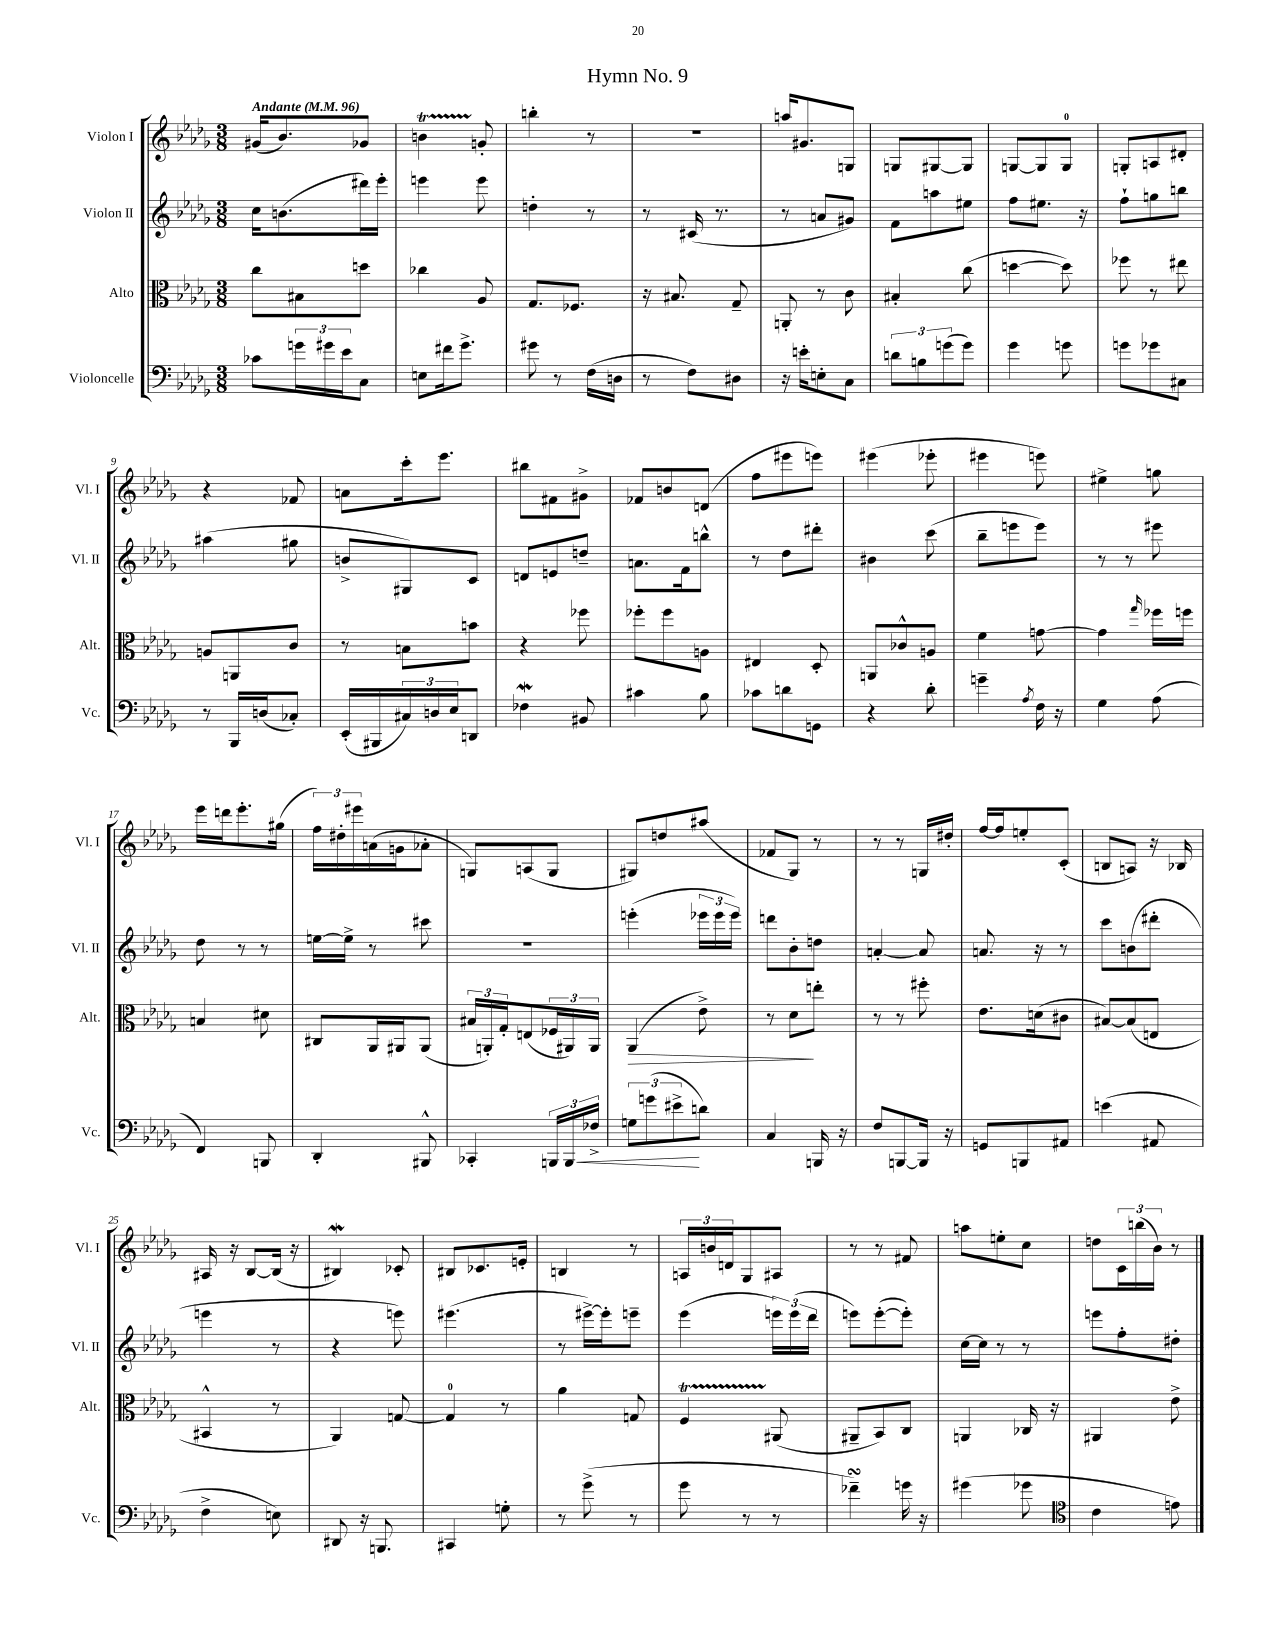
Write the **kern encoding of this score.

**kern	**kern	**kern	**kern
*staff4	*staff3	*staff2	*staff1
*clefF4	*clefC3	*clefG2	*clefG2
*k[b-e-a-d-g-]	*k[b-e-a-d-g-]	*k[b-e-a-d-g-]	*k[b-e-a-d-g-]
*M3/8	*M3/8	*M3/8	*M3/8
*MM96	*MM96	*MM96	*MM96
8c-\L	8cc\L	16cc\LK	(16g#/LK
.	.	(8.b\	8.b-/)
24g\L	8B#\	.	.
24g#\	.	.	.
24e-\J	.	.	.
8C\J	8dd\J	16ddd#\L)	8g-/J
.	.	16eee-'\JJ	.
=	=	=	=
8E\L	4cc-\	4eee\	4b\
16f#\k	.	.	.
8.g-^\J	.	.	.
.	8A-/	8eee\	8g'/
=	=	=	=
8g#\	8.G-/L	4dd'\	4bb'\
8r	.	.	.
.	8.F-/J	.	.
(16F\LL	.	8r	8r
16D\JJ	.	.	.
=	=	=	=
8r	16r	8r	4.r
.	8.B#/	.	.
8F\L)	.	(16c#/	.
.	.	8.r	.
8D#\J	8G-~/	.	.
=	=	=	=
16r	8AA'/	8r	16aa/LK
16e'\LK	.	.	8.g#/
8E'\	8r	8a/L	.
8C\J	8c\	8g#/J)	8G/J
=	=	=	=
12d\L	4B#'/	8f\L	8G/L
12B\	.	.	.
.	.	8aa\	[8G#/
(12g\	.	.	.
8g\J)	(8cc\	8ee#\J	8G#/]J
=	=	=	=
4g-\	[4dd\	8ff\L	[8G/L
.	.	8.ee#\J	8G/]
8g\	8dd\])	.	8G/J
.	.	16r	.
=	=	=	=
8g\L	8ff-\	8ff`\L	8G'/L
8g-\	8r	8gg\	8A/
8C#\J	8ee#\	8bb\J	8d#'/J
=	=	=	=
8r	8A/L	(4aa#\	4r
16BBB-/LL	8AA/	.	.
(16D/J	.	.	.
8C-'/J)	8c/J	8gg#\	8f-/
=	=	=	=
(16EE-'/LL	8r	8b^/L	8a\L
16BBB#/	.	.	.
24C#/)	8B\L	8G#/)	16ccc'\k
24D/	.	.	.
.	.	.	8.eee-\J
24E-/J	.	.	.
8DD/J	8b\J	8c/J	.
=	=	=	=
4F-\	4r	8d/L	8bb#\L
.	.	8e/	8f#\
8BB#/	8ff-\	8dd~/J	8g#^\J
=	=	=	=
4c#\	8ff-'\L	8.a\L	8f-/L
.	8ff-\	.	8b/
.	.	16f\k	.
8B-\	8A\J	8bb^^\J	(8d/J
=	=	=	=
8c-\L	4E#/	8r	8ff\L
8d\	.	8dd-\L	8eee#\
8GG\J	8D-'/	8ddd#'\J	8eee\J)
=	=	=	=
4r	8AA/L	4b#\	(4eee#\
.	8c-^^/	.	.
8d-'\	8A/J	(8ccc\	8eee-'\
=	=	=	=
4g~\	4f\	8bb-~\L	4eee#\
.	.	8eee\	.
8qA-/	.	.	.
16F\	[8g\	8eee\J)	8eee\)
16r	.	.	.
=	=	=	=
4G-\	4g\]	8r	4ee#^\
.	.	8r	.
.	16qqgg-/	.	.
(8A-\	16ff-\LL	8eee#\	8gg\
.	16ff\JJ	.	.
=	=	=	=
4FF/)	4B/	8dd-\	16eee-\LL
.	.	.	16ddd\J
.	.	8r	8.eee-'\
8BBB/	8d#\	8r	.
.	.	.	(16gg#\Jk
=	=	=	=
4DD-'/	8C#/L	[16ee\LL	24ff\LL)
.	.	.	24dd#'\
.	.	16ee^\]JJ	.
.	.	.	24eee#\
.	16AA-/L	8r	(16a\
.	16AA#/J	.	16g\J
8BBB#^^/	(8AA#/J	8ccc#\	8a-'\J
=	=	=	=
4CC-'/	24B#/LL	4.r	8G/L)
.	24AA'/)	.	.
.	24G-'/J	.	.
.	(8E/	.	(8A/
24BBB/LL	24F-/L	.	8G/J
24BBB/	24AA#/)	.	.
24F-^/JJ	24AA#/JJ	.	.
=	=	=	=
12G\L	(4AA-/	(4eee'\	8G#/L)
(12g\	.	.	.
.	.	.	8dd/
12e#^\	.	.	.
8d\J)	8e-^\)	24eee-\LL	(8aa#/J
.	.	24eee-\	.
.	.	24eee-\JJ)	.
=	=	=	=
4C/	8r	8ddd\L	8f-/L
.	8d-\L	8b-'\	8G-/J)
16BBB/	8ee'\J	8dd\J	8r
16r	.	.	.
=	=	=	=
8F/L	8r	[4a'/	8r
[8BBB/	8r	.	8r
16BBB/]Jk	8ff#'\	8a/]	16G/LL
16r	.	.	16dd#'/JJ
=	=	=	=
8GG/L	8.e-\L	8.a/	[16ff/LL
.	.	.	16ff/]J
8BBB/	.	.	8ee'/
.	(16d\k	16r	.
8AA#/J	8c#\J	8r	(8c'/J
=	=	=	=
(4e\	[8B#/L)	8ccc\L	8B/L
.	(8B#/]	(8b\	8A/J)
8AA#/	8E/J	8ddd#'\J	16r
.	.	.	16B-/
=	=	=	=
4F^\	4BB#^^/	4eee\	16A#/
.	.	.	16r
.	.	.	[8B-/L
8E\)	8r	8r	(16B-/]Jk
.	.	.	16r
=	=	=	=
8DD#/	4AA-/)	4r	4B#/)
16r	.	.	.
8.BBB/	.	.	.
.	[8G/	8eee\)	8c-'/
=	=	=	=
4CC#/	4G/]	(4.eee#\	8B#/L
.	.	.	8.c-/
8G'\	8r	.	.
.	.	.	16e'/Jk
=	=	=	=
8r	4a-\	8r	4B/
(8g-^\	.	[16eee#^\LL)	.
.	.	16eee#'\]J	.
8r	8G/	8eee~\J	8r
=	=	=	=
8g-\	4F/	(4eee-\	24A/LL
.	.	.	24b/
.	.	.	24d/J
8r	.	.	8G-/
8r	(8AA#/	24eee\LL)	8A#/J
.	.	(24eee\	.
.	.	24ddd-\JJ	.
=	=	=	=
4f-~\)	8AA#~/L	8eee\L)	8r
.	8BB-/)	([8eee'\	8r
16g\	8C/J	8eee'\]J)	8f#/
16r	.	.	.
=	=	=	=
(4g#\	4AA/	[16cc\LL	8aa\L
.	.	16cc\]JJ	.
.	.	8r	8ee'\
8g-\	16C-/	8r	8cc\J
.	16r	.	.
=	=	=	=
*clefC4	*	*	*
4c\	4AA#/	8eee\L	8dd\L
.	.	8ff'\	24c\L
.	.	.	(24bb\
.	.	.	24b-\JJ)
8e\)	8e-^\	8dd#'\J	8r
==	==	==	==
*-	*-	*-	*-
